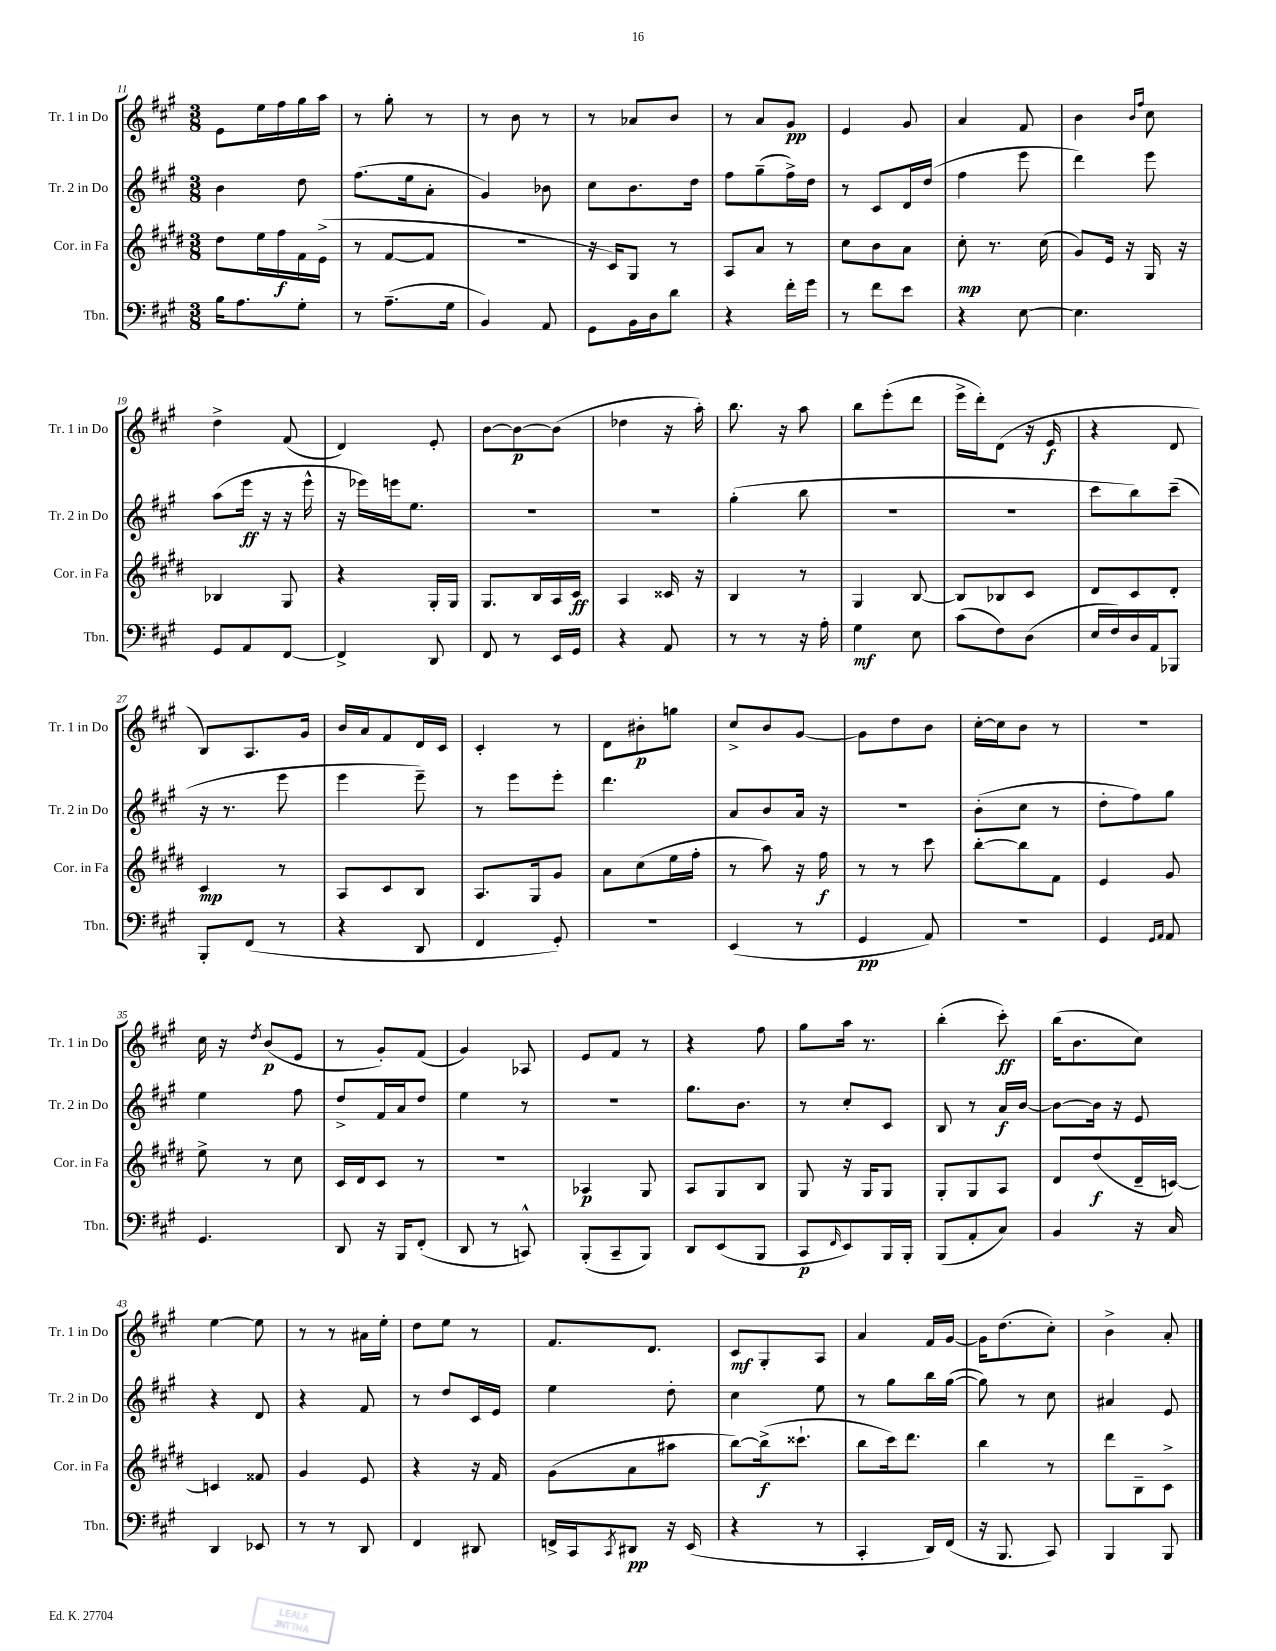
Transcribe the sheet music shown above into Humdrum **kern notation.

**kern	**dynam	**kern	**dynam	**kern	**dynam	**kern	**dynam
*part4	*part4	*part3	*part3	*part2	*part2	*part1	*part1
*staff4	*staff4	*staff3	*staff3	*staff2	*staff2	*staff1	*staff1
*I"Tbn.	*	*I"Cor. in Fa	*	*I"Tr. 2 in Do	*	*I"Tr. 1 in Do	*
*I'Tbn.	*	*I'Cor. in Fa	*	*I'Tr. 2 in Do	*	*I'Tr. 1 in Do	*
*clefF4	*	*clefG2	*	*clefG2	*	*clefG2	*
*k[f#c#g#]	*	*k[f#c#g#d#]	*	*k[f#c#g#]	*	*k[f#c#g#]	*
*M3/8	*	*M3/8	*	*M3/8	*	*M3/8	*
=11	=11	=11	=11	=11	=11	=11	=11
16B\KL	.	8dd#\L	.	4b\	.	8e\L	.
8.A\	.	.	.	.	.	.	.
.	.	16ee\L	.	.	.	16ee\L	.
.	.	16ff#\	f	.	.	16ff#\	.
8G#'\J	.	16f#\	.	8dd\	.	16gg#\	.
.	.	(16e^\JJ	.	.	.	16aa\JJ	.
=12	=12	=12	=12	=12	=12	=12	=12
8r	.	8r	.	(8.ff#\L	.	8r	.
(8.A~\L	.	[8f#/L	.	.	.	8gg#'\	.
.	.	.	.	16ee\k	.	.	.
.	.	8f#/J]	.	8a'\J	.	8r	.
16G#\Jk	.	.	.	.	.	.	.
=13	=13	=13	=13	=13	=13	=13	=13
4BB/)	.	4.r	.	4g#/)	.	8r	.
.	.	.	.	.	.	8b\	.
8AA/	.	.	.	8b-X\	.	8r	.
=14	=14	=14	=14	=14	=14	=14	=14
8GG#\L	.	16r	.	8cc#\L	.	8r	.
.	.	16c#/KL)	.	.	.	.	.
16BB\L	.	8G#/J	.	8.b\	.	8a-X/L	.
16D\J	.	.	.	.	.	.	.
8d\J	.	8r	.	.	.	8b/J	.
.	.	.	.	16dd\Jk	.	.	.
=15	=15	=15	=15	=15	=15	=15	=15
4r	.	8A/L	.	8ff#\L	.	8r	.
.	.	8a/J	.	(8gg#~\	.	8a/L	.
16f#'\LL	.	8r	.	16ff#^\L)	.	8g#/J	pp
16g#\JJ	.	.	.	16dd\JJ	.	.	.
=16	=16	=16	=16	=16	=16	=16	=16
8r	.	8cc#\L	.	8r	.	4e/	.
8f#\L	.	8b\	.	8c#/L	.	.	.
8e\J	.	8a\J	.	16d/L	.	8g#/	.
.	.	.	.	(16dd/JJ	.	.	.
=17	=17	=17	=17	=17	=17	=17	=17
4r	.	8cc#'\	mp	4ff#\	.	4a/	.
.	.	8.r	.	.	.	.	.
[8E\	.	.	.	8eee\	.	8f#/	.
.	.	(16cc#\	.	.	.	.	.
=18	=18	=18	=18	=18	=18	=18	=18
4.E\]	.	8g#/L)	.	4ddd\)	.	4b\	.
.	.	16e/Jk	.	.	.	.	.
.	.	16r	.	.	.	.	.
.	.	.	.	.	.	16qqb/LL	.
.	.	.	.	.	.	16qqff#/JJ	.
.	.	16G#/	.	8eee\	.	8cc#\	.
.	.	16r	.	.	.	.	.
!!LO:LB:g=z
=19	=19	=19	=19	=19	=19	=19	=19
8GG#/L	.	4B-X/	.	(8aa\L	.	4dd^\	.
8AA/	.	.	.	16eee\Jk	ff	.	.
.	.	.	.	16r	.	.	.
[8FF#/J	.	8G#/	.	16r	.	(8f#/	.
.	.	.	.	16eee^^\	.	.	.
=20	=20	=20	=20	=20	=20	=20	=20
4FF#^/]	.	4r	.	16r	.	4d/)	.
.	.	.	.	16eee-X\LL)	.	.	.
.	.	.	.	16eeen\J	.	.	.
.	.	.	.	8.ee\J	.	.	.
8DD/	.	16G#'/LL	.	.	.	8e'/	.
.	.	16G#/JJ	.	.	.	.	.
=21	=21	=21	=21	=21	=21	=21	=21
8FF#/	.	8.G#/L	.	4.r	.	[8b\L	.
8r	.	.	.	.	.	8b\_	p
.	.	16B/L	.	.	.	.	.
16EE/LL	.	16A/	.	.	.	(8b\J]	.
16GG#/JJ	.	16c#/JJ	ff	.	.	.	.
=22	=22	=22	=22	=22	=22	=22	=22
4r	.	4A/	.	4.r	.	4dd-X\	.
8AA/	.	16c##X/	.	.	.	16r	.
.	.	16r	.	.	.	16aa'\)	.
=23	=23	=23	=23	=23	=23	=23	=23
8r	.	4B/	.	(4gg#'\	.	8.bb\	.
8r	.	.	.	.	.	.	.
.	.	.	.	.	.	16r	.
16r	.	8r	.	8bb\	.	8aa\	.
16A'\	.	.	.	.	.	.	.
=24	=24	=24	=24	=24	=24	=24	=24
4G#\	mf	4G#/	.	4.r	.	8bb\L	.
.	.	.	.	.	.	(8eee'\	.
8E\	.	[8B/	.	.	.	8ddd\J	.
=25	=25	=25	=25	=25	=25	=25	=25
(8c#\L	.	8B/L]	.	4.r	.	16eee^\LL	.
.	.	.	.	.	.	16ddd'\J)	.
8F#\)	.	8B-X/	.	.	.	(8d\J	.
(8D\J	.	8c#/J	.	.	.	16r	.
.	.	.	.	.	.	16e/	f
=26	=26	=26	=26	=26	=26	=26	=26
16E/LL	.	8d#/L	.	8ccc#\L	.	4r	.
16F#/)	.	.	.	.	.	.	.
16D/	.	8c#/	.	8bb\)	.	.	.
16AA/J	.	.	.	.	.	.	.
8BBB-X/J	.	8d#'/J	.	(8ccc#~\J	.	8d/	.
!!LO:LB:g=z
=27	=27	=27	=27	=27	=27	=27	=27
8BBB'/L	.	4c#/	mp	16r	.	8B/L)	.
.	.	.	.	8.r	.	.	.
(8FF#/J	.	.	.	.	.	8.A/	.
8r	.	8r	.	8eee\	.	.	.
.	.	.	.	.	.	16g#/Jk	.
=28	=28	=28	=28	=28	=28	=28	=28
4r	.	8A/L	.	4eee\	.	16b/LL	.
.	.	.	.	.	.	16a/J	.
.	.	8c#/	.	.	.	8f#/	.
8DD/	.	8B/J	.	8eee~\)	.	16d/L	.
.	.	.	.	.	.	16c#/JJ	.
=29	=29	=29	=29	=29	=29	=29	=29
4FF#/	.	8.A/L	.	8r	.	4c#'/	.
.	.	.	.	8eee\L	.	.	.
.	.	16G#/k	.	.	.	.	.
8GG#'/)	.	8g#/J	.	8eee'\J	.	8r	.
=30	=30	=30	=30	=30	=30	=30	=30
4.r	.	8a\L	.	4.ddd\	.	8d\L	.
.	.	(8cc#\	.	.	.	8b#X'\	p
.	.	16ee\L	.	.	.	8ggn\J	.
.	.	16ff#'\JJ	.	.	.	.	.
=31	=31	=31	=31	=31	=31	=31	=31
(4EE/	.	8r	.	8a/L	.	8cc#^/L	.
.	.	8aa\)	.	8b/	.	8b/	.
8r	.	16r	.	16a/Jk	.	[8g#/J	.
.	.	16ff#\	f	16r	.	.	.
=32	=32	=32	=32	=32	=32	=32	=32
4GG#/	pp	8r	.	4.r	.	8g#\L]	.
.	.	8r	.	.	.	8dd\	.
8AA/)	.	8ccc#\	.	.	.	8b\J	.
=33	=33	=33	=33	=33	=33	=33	=33
4.r	.	[8bb'\L	.	(8b'\L	.	[16cc#'\LL	.
.	.	.	.	.	.	16cc#\J]	.
.	.	8bb\]	.	8cc#\J	.	8b\J	.
.	.	8f#\J	.	8r	.	8r	.
=34	=34	=34	=34	=34	=34	=34	=34
4GG#/	.	4e/	.	8dd'\L	.	4.r	.
.	.	.	.	8ff#\)	.	.	.
16qqGG#/LL	.	.	.	.	.	.	.
16qqAA/JJ	.	.	.	.	.	.	.
8AA/	.	8g#/	.	8gg#\J	.	.	.
!!LO:LB:g=z
=35	=35	=35	=35	=35	=35	=35	=35
4.GG#/	.	8ee^\	.	4ee\	.	16cc#\	.
.	.	.	.	.	.	16r	.
.	.	.	.	.	.	8qdd/	.
.	.	8r	.	.	.	(8b/L	p
.	.	8cc#\	.	8ff#\	.	8e/J	.
=36	=36	=36	=36	=36	=36	=36	=36
8DD/	.	16c#/LL	.	8dd^/L	.	8r	.
.	.	16d#/J	.	.	.	.	.
16r	.	8c#/J	.	16f#/L	.	8g#'/L)	.
16BBB/KL	.	.	.	16a/J	.	.	.
(8FF#'/J	.	8r	.	8dd/J	.	(8f#/J	.
=37	=37	=37	=37	=37	=37	=37	=37
8DD/	.	4.r	.	4ee\	.	4g#/)	.
8r	.	.	.	.	.	.	.
8CCn^^/)	.	.	.	8r	.	8A-X/	.
=38	=38	=38	=38	=38	=38	=38	=38
(8BBB'/L	.	4A-X/	p	4.r	.	8e/L	.
8CC#~/	.	.	.	.	.	8f#/J	.
8BBB/J)	.	8G#/	.	.	.	8r	.
=39	=39	=39	=39	=39	=39	=39	=39
8DD/L	.	8A/L	.	8.gg#\L	.	4r	.
(8EE/	.	8G#/	.	.	.	.	.
.	.	.	.	8.b\J	.	.	.
8BBB/J	.	8B/J	.	.	.	8ff#\	.
=40	=40	=40	=40	=40	=40	=40	=40
8CC#/L	p	8G#/	.	8r	.	8gg#\L	.
16qqFF#/	.	.	.	.	.	.	.
8EE/)	.	16r	.	8cc#'/L	.	16aa\Jk	.
.	.	16G#/KL	.	.	.	8.r	.
16BBB/L	.	8G#/J	.	8c#/J	.	.	.
16BBB'/JJ	.	.	.	.	.	.	.
=41	=41	=41	=41	=41	=41	=41	=41
(8BBB/L	.	8G#'/L	.	8B/	.	(4bb'\	.
8AA'/	.	8G#/	.	8r	.	.	.
8C#/J)	.	8A/J	.	16a/LL	f	8ccc#'\)	ff
.	.	.	.	[16b/JJ	.	.	.
=42	=42	=42	=42	=42	=42	=42	=42
4BB/	.	8d#/L	.	8b\L_	.	(16bb\KL	.
.	.	.	.	.	.	8.b\	.
.	.	(8dd#/	f	16b\Jk]	.	.	.
.	.	.	.	16r	.	.	.
16r	.	16d#~/L	.	8e/	.	8cc#\J)	.
16C#/	.	[16cn/JJ)	.	.	.	.	.
!!LO:LB:g=z
=43	=43	=43	=43	=43	=43	=43	=43
4DD/	.	4cn/]	.	4r	.	[4ee\	.
8EE-X/	.	8f##X/	.	8d/	.	8ee\]	.
=44	=44	=44	=44	=44	=44	=44	=44
8r	.	4g#/	.	4r	.	8r	.
8r	.	.	.	.	.	8r	.
8DD/	.	8e/	.	8f#/	.	16a#X\LL	.
.	.	.	.	.	.	16ee'\JJ	.
=45	=45	=45	=45	=45	=45	=45	=45
4FF#/	.	4r	.	8r	.	8dd\L	.
.	.	.	.	8dd/L	.	8ee\J	.
8DD#X/	.	16r	.	16c#/L	.	8r	.
.	.	16f#/	.	16e/JJ	.	.	.
=46	=46	=46	=46	=46	=46	=46	=46
16FFn^/LL	.	(8g#\L	.	4ee\	.	8.f#/L	.
16CC#/J	.	.	.	.	.	.	.
8qCC#/	.	.	.	.	.	.	.
8DD#X/J	pp	8a\	.	.	.	.	.
.	.	.	.	.	.	8.d/J	.
16r	.	8aa#X\J	.	8dd'\	.	.	.
(16EE/	.	.	.	.	.	.	.
=47	=47	=47	=47	=47	=47	=47	=47
4r	.	[8bb\L)	.	4cc#\	.	8c#/L	mf
.	.	(16bb^\k]	f	.	.	8G#'/	.
.	.	8.ccc##X`\J	.	.	.	.	.
8r	.	.	.	8ee\	.	8A/J	.
=48	=48	=48	=48	=48	=48	=48	=48
4CC#'/	.	8bb\L	.	8r	.	4a/	.
.	.	16ccc#\k)	.	8gg#\L	.	.	.
.	.	8.ddd#\J	.	.	.	.	.
16DD/LL)	.	.	.	16bb\L	.	16f#/LL	.
(16FF#/JJ	.	.	.	([16gg#\JJ	.	[16g#/JJ	.
=49	=49	=49	=49	=49	=49	=49	=49
16r	.	4bb\	.	8gg#\])	.	16g#\KL]	.
8.BBB/	.	.	.	.	.	(8.dd\	.
.	.	.	.	8r	.	.	.
8CC#/)	.	8r	.	8cc#\	.	8cc#'\J)	.
=50	=50	=50	=50	=50	=50	=50	=50
4BBB/	.	8ddd#\L	.	4a#X/	.	4b^\	.
.	.	8B~\	.	.	.	.	.
8BBB/	.	8c#^\J	.	8e/	.	8a'/	.
==	==	==	==	==	==	==	==
*-	*-	*-	*-	*-	*-	*-	*-
